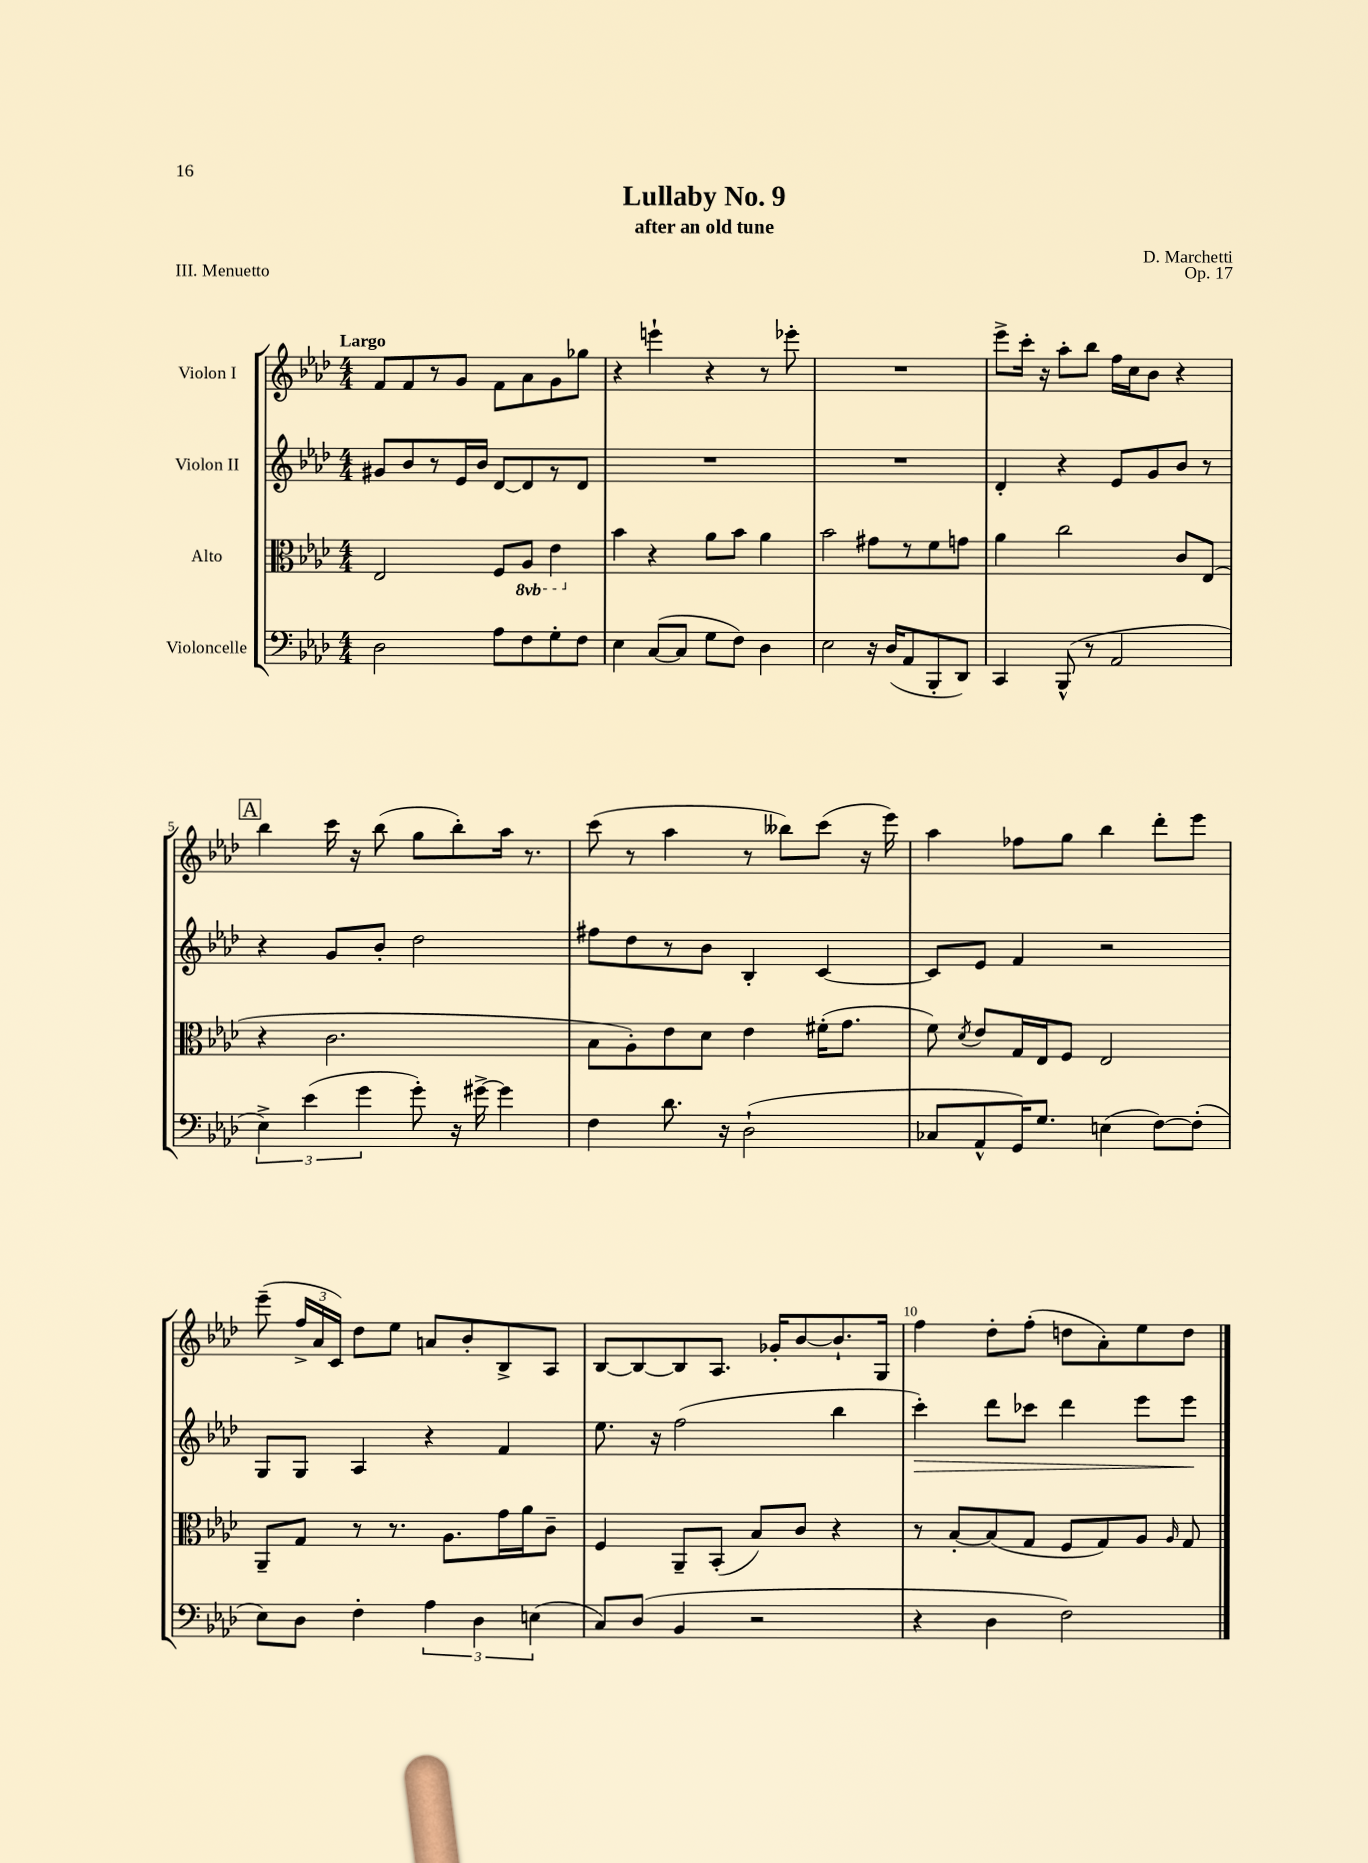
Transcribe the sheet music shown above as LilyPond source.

\header { title = "Lullaby No. 9" composer = "D. Marchetti" subtitle = "after an old tune" opus = "Op. 17" piece = "III. Menuetto" }
<<
\new StaffGroup <<
\new Staff = "s0" \with { instrumentName = "Violon I" } {
    \clef treble \key aes \major \numericTimeSignature \time 4/4 \tempo "Largo"
    \autoBeamOff f'8[ f'8 r8 g'8] f'8[ aes'8 g'8 ges''8] |
    r4 e'''4-! r4 r8 ees'''8-. |
    R1 |
    ees'''8[-> c'''16]-. r16 aes''8[-. bes''8] f''16[ c''16 bes'8] r4 |
    \mark \markup { \box "A" } bes''4 c'''16 r16 bes''8( g''8[ bes''8-.) aes''16] r8. |
    c'''8( r8 aes''4 r8 beses''8[) c'''8]( r16 ees'''16) |
    aes''4 fes''8[ g''8] bes''4 des'''8[-. ees'''8] |
    ees'''8--( \tuplet 3/2 { f''16[-> aes'16 c'16]) } des''8[ ees''8] a'8[ bes'8-. bes8-> aes8] |
    bes8[~ bes8~ bes8 aes8.] ges'16[-. bes'8~ bes'8.-! g16] |
    f''4 des''8[-. f''8]-.( d''8[ aes'8-.) ees''8 d''8] \bar "|." |
}
\new Staff = "s1" \with { instrumentName = "Violon II" } {
    \clef treble \key aes \major \numericTimeSignature \time 4/4
    \autoBeamOff gis'8[ bes'8 r8 ees'16 bes'16] des'8[~ des'8 r8 des'8] |
    R1 |
    R1 |
    des'4-. r4 ees'8[ g'8 bes'8] r8 |
    \mark \markup { \box "A" } r4 g'8[ bes'8]-. des''2 |
    fis''8[ des''8 r8 bes'8] bes4-. c'4~ |
    c'8[ ees'8] f'4 r2 |
    g8[ g8] aes4 r4 f'4 |
    ees''8. r16 f''2( bes''4 |
    c'''4-.\>) des'''8[ ces'''8] des'''4 ees'''8[ ees'''8]\! \bar "|." |
}
\new Staff = "s2" \with { instrumentName = "Alto" } {
    \clef alto \key aes \major \numericTimeSignature \time 4/4 \set Staff.ottavationMarkups = #ottavation-simple-ordinals
    \autoBeamOff ees2 f8[ \ottava #-1 aes,8] ees4 \ottava #0 |
    bes'4 r4 aes'8[ bes'8] aes'4 |
    bes'2 gis'8[ r8 f'8 g'8] |
    aes'4 c''2 c'8[ ees8]( |
    \mark \markup { \box "A" } r4 c'2. |
    bes8[ aes8-.) ees'8 des'8] ees'4 fis'16[-.( g'8.] |
    f'8) \acciaccatura { des'8 } ees'8[ g16 ees16 f8] ees2 |
    aes,8[-- g8] r8 r8. aes8.[ g'16 aes'16 c'8]-- |
    f4 aes,8[-- bes,8]-.( bes8[) c'8] r4 |
    r8 bes8[~-. bes8( g8] f8[ g8) aes8] \grace { aes16 } g8 \bar "|." |
}
\new Staff = "s3" \with { instrumentName = "Violoncelle" } {
    \clef bass \key aes \major \numericTimeSignature \time 4/4
    \autoBeamOff des2 aes8[ f8 g8-. f8] |
    ees4 c8[~( c8] g8[ f8]) des4 |
    ees2 r16 des16[( aes,8 bes,,8-. des,8]) |
    c,4 bes,,8-^( r8 aes,2 |
    \mark \markup { \box "A" } \tuplet 3/2 { ees4->) ees'4( g'4 } g'8-.) r16 gis'16~-> gis'4 |
    f4 des'8. r16 des2-!( |
    ces8[ aes,8-^ g,16) g8.] e4( f8[~) f8]-.( |
    ees8[) des8] f4-. \tuplet 3/2 { aes4 des4 e4( } |
    c8[) des8]( bes,4 r2 |
    r4 des4 f2) \bar "|." |
}
>>
>>
\layout { \context { \Score \override BarNumber.break-visibility = ##(#f #t #t) barNumberVisibility = #(every-nth-bar-number-visible 5) } }
